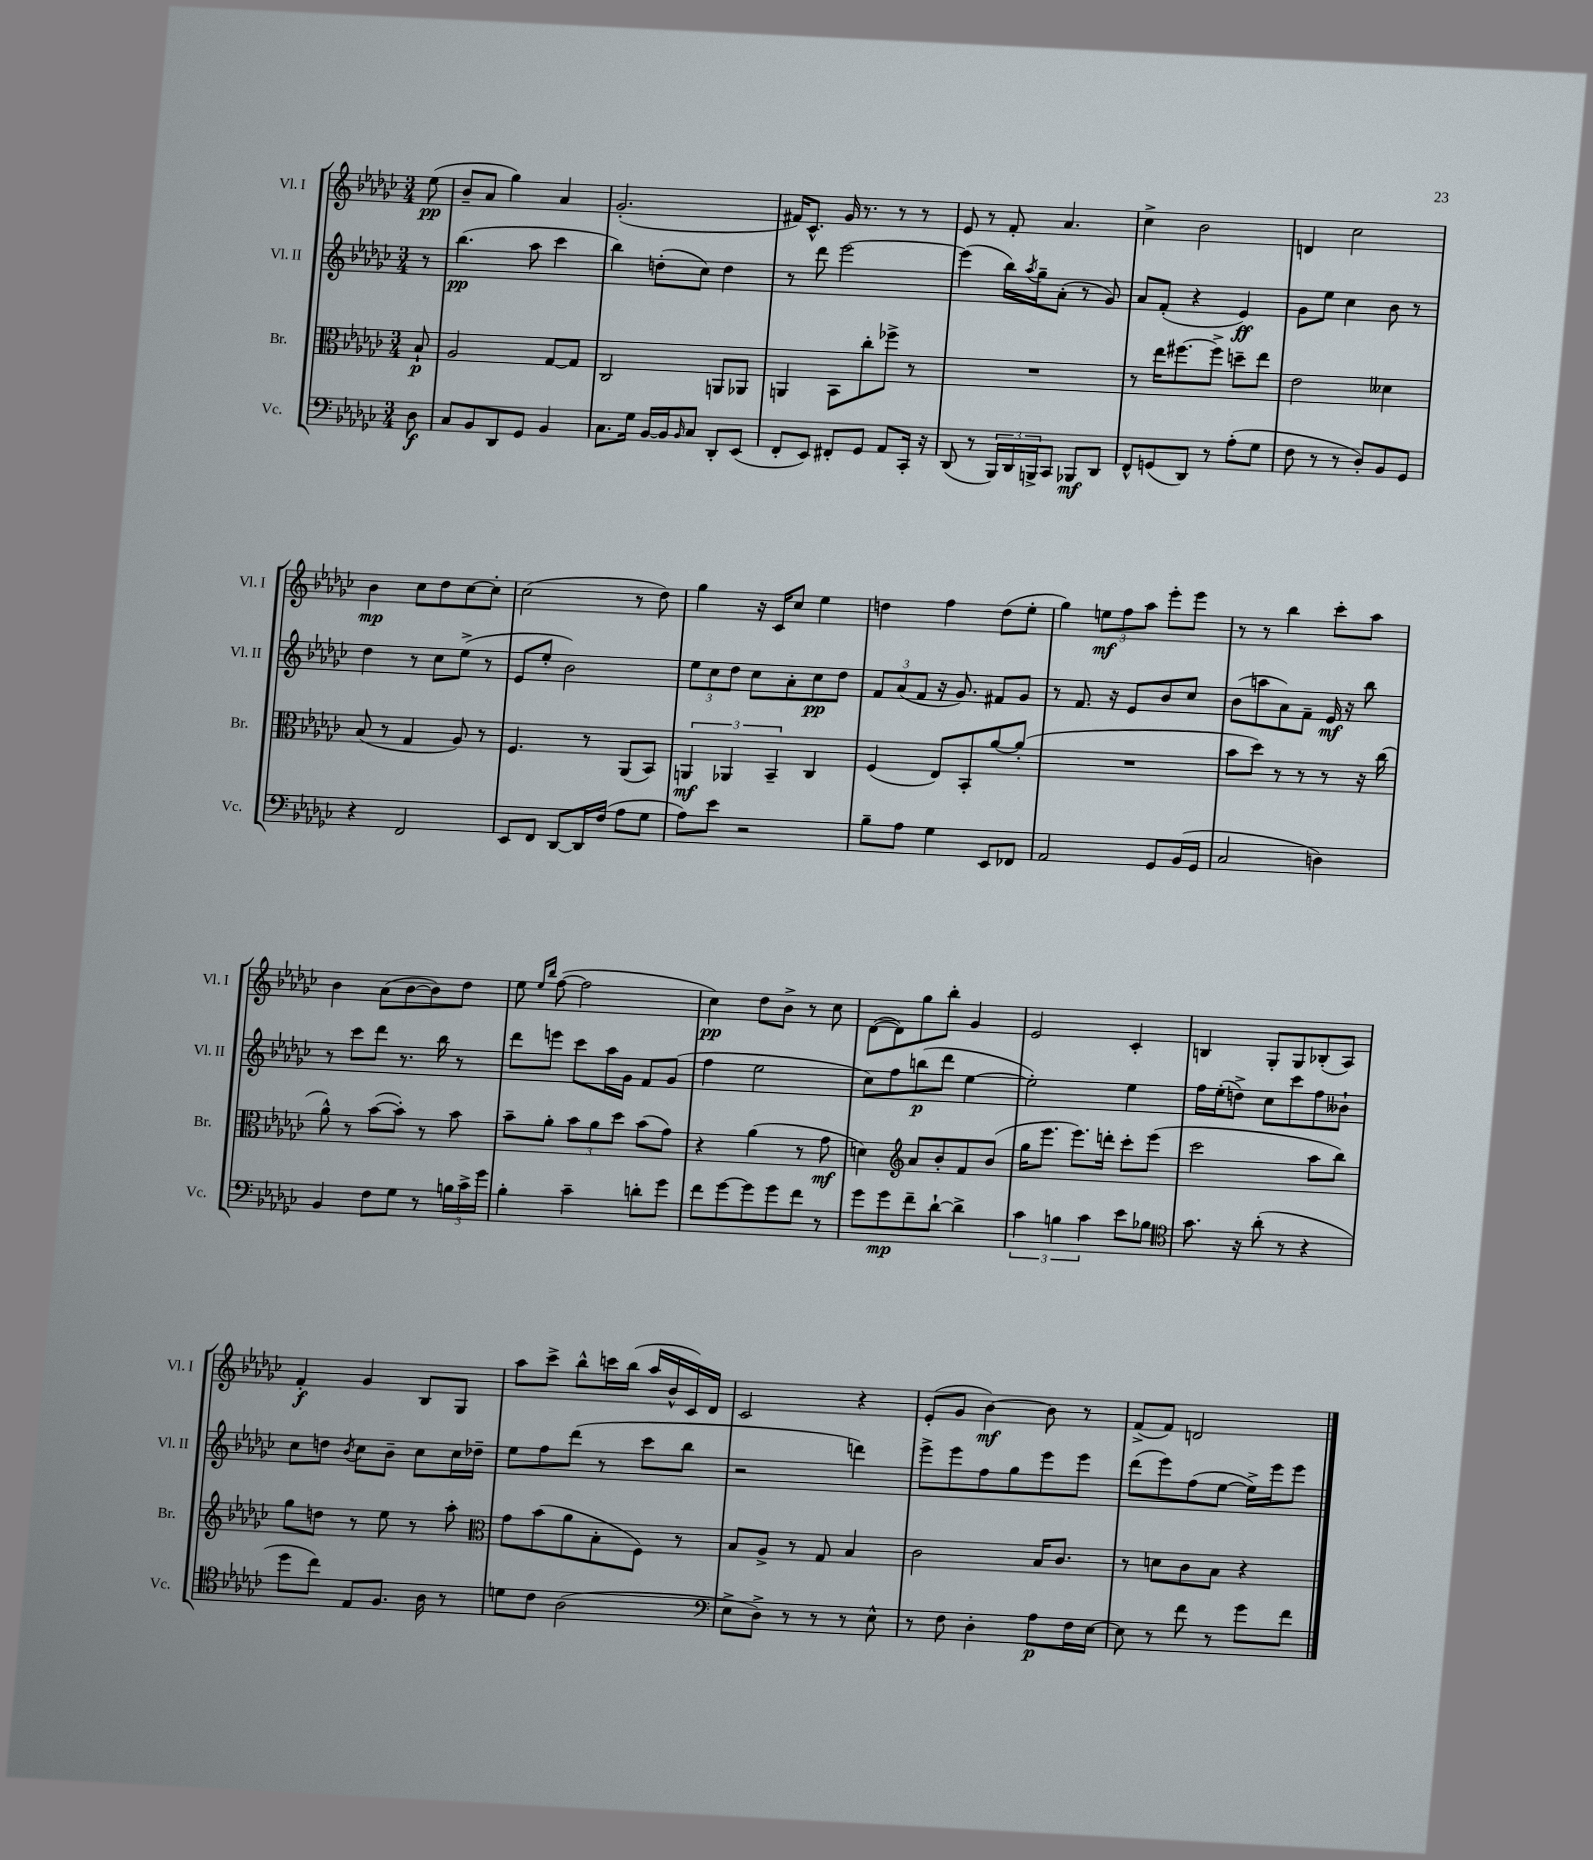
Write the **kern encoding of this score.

**kern	**dynam	**kern	**dynam	**kern	**dynam	**kern	**dynam
*part4	*part4	*part3	*part3	*part2	*part2	*part1	*part1
*staff4	*staff4	*staff3	*staff3	*staff2	*staff2	*staff1	*staff1
*I"Vc.	*	*I"Br.	*	*I"Vl. II	*	*I"Vl. I	*
*I'Vc.	*	*I'Br.	*	*I'Vl. II	*	*I'Vl. I	*
*clefF4	*	*clefC3	*	*clefG2	*	*clefG2	*
*k[b-e-a-d-g-c-]	*	*k[b-e-a-d-g-c-]	*	*k[b-e-a-d-g-c-]	*	*k[b-e-a-d-g-c-]	*
*M3/4	*	*M3/4	*	*M3/4	*	*M3/4	*
=	=	=	=	=	=	=	=
8D-\	f	8B-`/	p	8r	.	(8ee-\	pp
=1	=1	=1	=1	=1	=1	=1	=1
8C-/L	.	2A-/	.	(4.bb-\	pp	8b-~/L	.
8BB-/	.	.	.	.	.	8a-/J	.
8DD-/	.	.	.	.	.	4gg-\)	.
8GG-/J	.	.	.	8aa-\	.	.	.
4BB-/	.	[8G-/L	.	4ccc-\	.	4a-/	.
.	.	8G-/J]	.	.	.	.	.
=2	=2	=2	=2	=2	=2	=2	=2
8.C-\L	.	2C-/	.	4bb-\)	.	(2.g-'/	.
16G-\Jk	.	.	.	.	.	.	.
[16BB-/LL	.	.	.	(8ddn'\L	.	.	.
16BB-/J]	.	.	.	.	.	.	.
16qqBB-/	.	.	.	.	.	.	.
8C-/J	.	.	.	8cc-\J)	.	.	.
8DD-'/L	.	8AAn/L	.	4dd\	.	.	.
(8EE-/J	.	8AA-X/J	.	.	.	.	.
=3	=3	=3	=3	=3	=3	=3	=3
8FF'/L	.	4AAn/	.	8r	.	16f#X/KL)	.
.	.	.	.	.	.	8.c-^^/J	.
8EE-/J)	.	.	.	8ddd-\	.	.	.
8FF#X'/L	.	8BB-\L	.	[2eee-\	.	16g-/	.
.	.	.	.	.	.	8.r	.
8GG-/J	.	8cc-'\	.	.	.	.	.
8AA-/L	.	8ff-X^\J	.	.	.	8r	.
16CC-'/Jk	.	8r	.	.	.	8r	.
16r	.	.	.	.	.	.	.
=4	=4	=4	=4	=4	=4	=4	=4
(8DD-/	.	2.r	.	(4eee-\]	.	8e-/	.
8r	.	.	.	.	.	8r	.
24BBB-/LL)	.	.	.	16bb-\LL)	.	8f'/	.
24DD-/	.	.	.	.	.	.	.
.	.	.	.	8qaa-/	.	.	.
.	.	.	.	16gg-~\J	.	.	.
24BBBn^/J	.	.	.	.	.	.	.
8CC-/J	.	.	.	(8a-'\J	.	4.a-/	.
8BBB-X/L	mf	.	.	8r	.	.	.
8DD-/J	.	.	.	8g-/)	.	.	.
=5	=5	=5	=5	=5	=5	=5	=5
8FF^^/L	.	8r	.	8a-/L	.	4cc-^\	.
(8GGn/	.	16ee-\KL	.	(8f'/J	.	.	.
.	.	[8.ff#X\	.	.	.	.	.
8DD-/J)	.	.	.	4r	.	2b-\	.
8r	.	8ff#^\J]	.	.	.	.	.
(8A-'\L	.	8ddn~\L	.	4e-/)	ff	.	.
8G-\J	.	8ee-\J	.	.	.	.	.
=6	=6	=6	=6	=6	=6	=6	=6
8F\	.	2e-\	.	8g-\L	.	4dn/	.
8r	.	.	.	8ee-\J	.	.	.
8r	.	.	.	4cc-\	.	2cc-\	.
8D-'/L)	.	.	.	.	.	.	.
8BB-/	.	4d--X\	.	8b-\	.	.	.
8GG-/J	.	.	.	8r	.	.	.
!!LO:LB:g=z
=7	=7	=7	=7	=7	=7	=7	=7
4r	.	(8B-/	.	4dd-\	.	4b-\	mp
.	.	8r	.	.	.	.	.
2FF/	.	4G-/	.	8r	.	8cc-\L	.
.	.	.	.	8cc-\L	.	8dd-\	.
.	.	8A-/)	.	(8ee-^\J	.	[8cc-\	.
.	.	8r	.	8r	.	8cc-'\J]	.
=8	=8	=8	=8	=8	=8	=8	=8
8EE-/L	.	4.F/	.	8e-/L	.	(2cc-\	.
8FF/J	.	.	.	8ee-'/J	.	.	.
[8DD-/L	.	.	.	2b-\)	.	.	.
16DD-/L]	.	8r	.	.	.	.	.
(16F/JJ	.	.	.	.	.	.	.
8A-\L	.	(8AA-/L	.	.	.	8r	.
8G-\J	.	8BB-/J)	.	.	.	8dd-\)	.
=9	=9	=9	=9	=9	=9	=9	=9
8A-\L)	.	6AAn/	mf	12ee-\L	.	4gg-\	.
.	.	.	.	12cc-\	.	.	.
8e-\J	.	.	.	.	.	.	.
.	.	6AA-X/	.	12dd-\J	.	.	.
2r	.	.	.	8cc-\L	.	16r	.
.	.	.	.	.	.	16c-/KL	.
.	.	6BB-~/	.	.	.	.	.
.	.	.	.	8a-'\	.	8cc-/J	.
.	.	4C-/	.	8cc-\	pp	4ee-\	.
.	.	.	.	8dd-\J	.	.	.
=10	=10	=10	=10	=10	=10	=10	=10
8B-~\L	.	(4F/	.	12f/L	.	4ddn\	.
.	.	.	.	(12a-/	.	.	.
8A-\J	.	.	.	.	.	.	.
.	.	.	.	12f/J	.	.	.
4G-\	.	8E-/L)	.	16r	.	4ff\	.
.	.	.	.	8.g-/)	.	.	.
.	.	8BB-'/	.	.	.	.	.
8EE-/L	.	[8a-/	.	8f#X/L	.	(8dd\L	.
8FF-X/J	.	(8a-'/J]	.	8g-/J	.	8ee-'\J	.
=11	=11	=11	=11	=11	=11	=11	=11
2AA-/	.	2.r	.	8r	.	4gg-\)	.
.	.	.	.	8.f/	.	.	.
.	.	.	.	.	.	12een\L	mf
.	.	.	.	16r	.	.	.
.	.	.	.	.	.	12ff\	.
.	.	.	.	8e-/L	.	.	.
.	.	.	.	.	.	12aa-\J	.
8GG-/L	.	.	.	8b-/	.	8eee-'\L	.
(16BB-/L	.	.	.	8cc-/J	.	8eee-\J	.
16GG-/JJ	.	.	.	.	.	.	.
=12	=12	=12	=12	=12	=12	=12	=12
2C-/	.	8b-\L	.	(8b-\L	.	8r	.
.	.	8dd-\J)	.	8aan\	.	8r	.
.	.	8r	.	8a-\)	.	4bb-\	.
.	.	8r	.	8f~\J	.	.	.
4Dn\)	.	8r	.	16e-/	mf	8ccc-'\L	.
.	.	.	.	16r	.	.	.
.	.	16r	.	8bb-\	.	8aa-\J	.
.	.	(16cc-\	.	.	.	.	.
!!LO:LB:g=z
=13	=13	=13	=13	=13	=13	=13	=13
4BB-/	.	8a-^^\)	.	8r	.	4b-\	.
.	.	8r	.	8ccc-\L	.	.	.
8F\L	.	([8b-\L	.	8ddd-\J	.	(8a-\L	.
8G-\J	.	8b-'\J])	.	8.r	.	[8b-\	.
8r	.	8r	.	.	.	8b-\])	.
.	.	.	.	16bb-\	.	.	.
24Bn\LL	.	8b-\	.	8r	.	8dd-\J	.
24c-^\	.	.	.	.	.	.	.
24g-\JJ	.	.	.	.	.	.	.
=14	=14	=14	=14	=14	=14	=14	=14
4B-'\	.	8b-~\L	.	8ddd-\L	.	8ee-\	.
.	.	.	.	.	.	16qqee-/LL	.
.	.	.	.	.	.	16qqbb-/JJ	.
.	.	8a-'\J	.	8eeen\J	.	([8ff\	.
4c-~\	.	12b-\L	.	8ccc-\L	.	2ff\]	.
.	.	12a-\	.	.	.	.	.
.	.	.	.	16aa-\L	.	.	.
.	.	12dd-\J	.	.	.	.	.
.	.	.	.	16g-\JJ	.	.	.
8dn'\L	.	(8b-\L	.	8f/L	.	.	.
8g-\J	.	8g-\J)	.	(8g-/J	.	.	.
=15	=15	=15	=15	=15	=15	=15	=15
8f\L	.	4r	.	4ff\	.	4cc-\)	pp
[8g-\	.	.	.	.	.	.	.
8g-\]	.	(4a-\	.	2ee-\	.	8dd-\L	.
8g-\	.	.	.	.	.	8b-^\J	.
8f\J	.	8r	.	.	.	8r	.
8r	.	8g-\	mf	.	.	8cc-\	.
=16	=16	=16	=16	=16	=16	=16	=16
8g-\L	.	4dn\)	.	8cc-\L)	.	([8d-\L	.
8g-\	mp	.	.	8ff\	.	8d-\])	.
*	*	*clefG2	*	*	*	*	*
8f~\	.	8a-/L	.	(8bbn\	p	8gg-\	.
[8d-`\J	.	8b-'/	.	8ddd-\J	.	8bb-'\J	.
4d-^\]	.	8f/	.	[4ee-\	.	4g-/	.
.	.	(8b-/J	.	.	.	.	.
=17	=17	=17	=17	=17	=17	=17	=17
6c-\	.	16gg-\KL	.	2ee-'\])	.	2e-/	.
.	.	8.eee-\J	.	.	.	.	.
6Bn\	.	.	.	.	.	.	.
.	.	8.eee-\L)	.	.	.	.	.
6c-\	.	.	.	.	.	.	.
.	.	16dddn'\Jk	.	.	.	.	.
8e-\L	.	8ccc-'\L	.	4ee-\	.	4c-'/	.
8B-X\J	.	(8eee-\J	.	.	.	.	.
=18	=18	=18	=18	=18	=18	=18	=18
*clefC4	*	*	*	*	*	*	*
8.g-\	.	2ccc-\	.	16ff\LL	.	4Bn/	.
.	.	.	.	(16ee-'\J	.	.	.
.	.	.	.	8ddn^\J)	.	.	.
16r	.	.	.	.	.	.	.
(8a-'\	.	.	.	8cc-\L	.	8G-'/L	.
8r	.	.	.	8ccc-\	.	8G-/	.
4r	.	8aa-\L	.	8ff\	.	(8B-X'/	.
.	.	8bb-\J)	.	8b--X`\J	.	8A-/J)	.
!!LO:LB:g=z
=19	=19	=19	=19	=19	=19	=19	=19
8dd-\L	.	8gg-\L	.	8cc-\L	.	4f'/	f
8cc-\J)	.	8ddn\J	.	8ddn\J	.	.	.
.	.	.	.	8qb-/	.	.	.
8E-/L	.	8r	.	8cc-\L	.	4g-/	.
8.F/J	.	8ee-\	.	8b-~\J	.	.	.
.	.	8r	.	8cc-\L	.	8B-/L	.
16A-\	.	.	.	.	.	.	.
8r	.	8aa-'\	.	16cc-\L	.	8G-/J	.
.	.	.	.	16dd-X~\JJ	.	.	.
=20	=20	=20	=20	=20	=20	=20	=20
*	*	*clefC3	*	*	*	*	*
8dn\L	.	8g-\L	.	8ee-\L	.	8aa-\L	.
8c-\J	.	(8b-\	.	8ff\	.	8ccc-^\J	.
(2A-\	.	8a-\	.	(8ddd-\J	.	8bb-^^\L	.
.	.	8B-'\	.	8r	.	16cccn\L	.
.	.	.	.	.	.	(16bb-\JJ	.
.	.	8F\J)	.	8ccc-\L	.	16aa-/LL	.
.	.	.	.	.	.	16b-^^/	.
.	.	8r	.	8bb-\J	.	16c-/)	.
.	.	.	.	.	.	16d-/JJ	.
=21	=21	=21	=21	=21	=21	=21	=21
*clefF4	*	*	*	*	*	*	*
8E-^\L	.	8B-/L	.	2r	.	2c-/	.
8D-^\J)	.	8A-^/J	.	.	.	.	.
8r	.	8r	.	.	.	.	.
8r	.	8G-/	.	.	.	.	.
8r	.	4B-/	.	4dddn\)	.	4r	.
8E-^^\	.	.	.	.	.	.	.
=22	=22	=22	=22	=22	=22	=22	=22
8r	.	2c-\	.	8eee-^\L	.	(8e-'/L	.
8F\	.	.	.	8eee-\	.	8g-/J	.
4D-'\	.	.	.	8ff\	.	[4b-\)	mf
.	.	.	.	8gg-\	.	.	.
8A-\L	p	16B-/KL	.	8eee-\	.	8b-\]	.
.	.	8.c-/J	.	.	.	.	.
16F\L	.	.	.	8eee-\J	.	8r	.
[16E-\JJ	.	.	.	.	.	.	.
=23	=23	=23	=23	=23	=23	=23	=23
8E-\]	.	8r	.	(8ddd-\L	.	(8f^/L	.
8r	.	8dn\L	.	8eee-\)	.	8f/J)	.
8f\	.	8c-\	.	(8ff\	.	2dn/	.
8r	.	8B-\J	.	[8ee-\J	.	.	.
8g-\L	.	4r	.	16ee-^\LL])	.	.	.
.	.	.	.	16eee-\J	.	.	.
8f\J	.	.	.	8eee-\J	.	.	.
==	==	==	==	==	==	==	==
*-	*-	*-	*-	*-	*-	*-	*-
